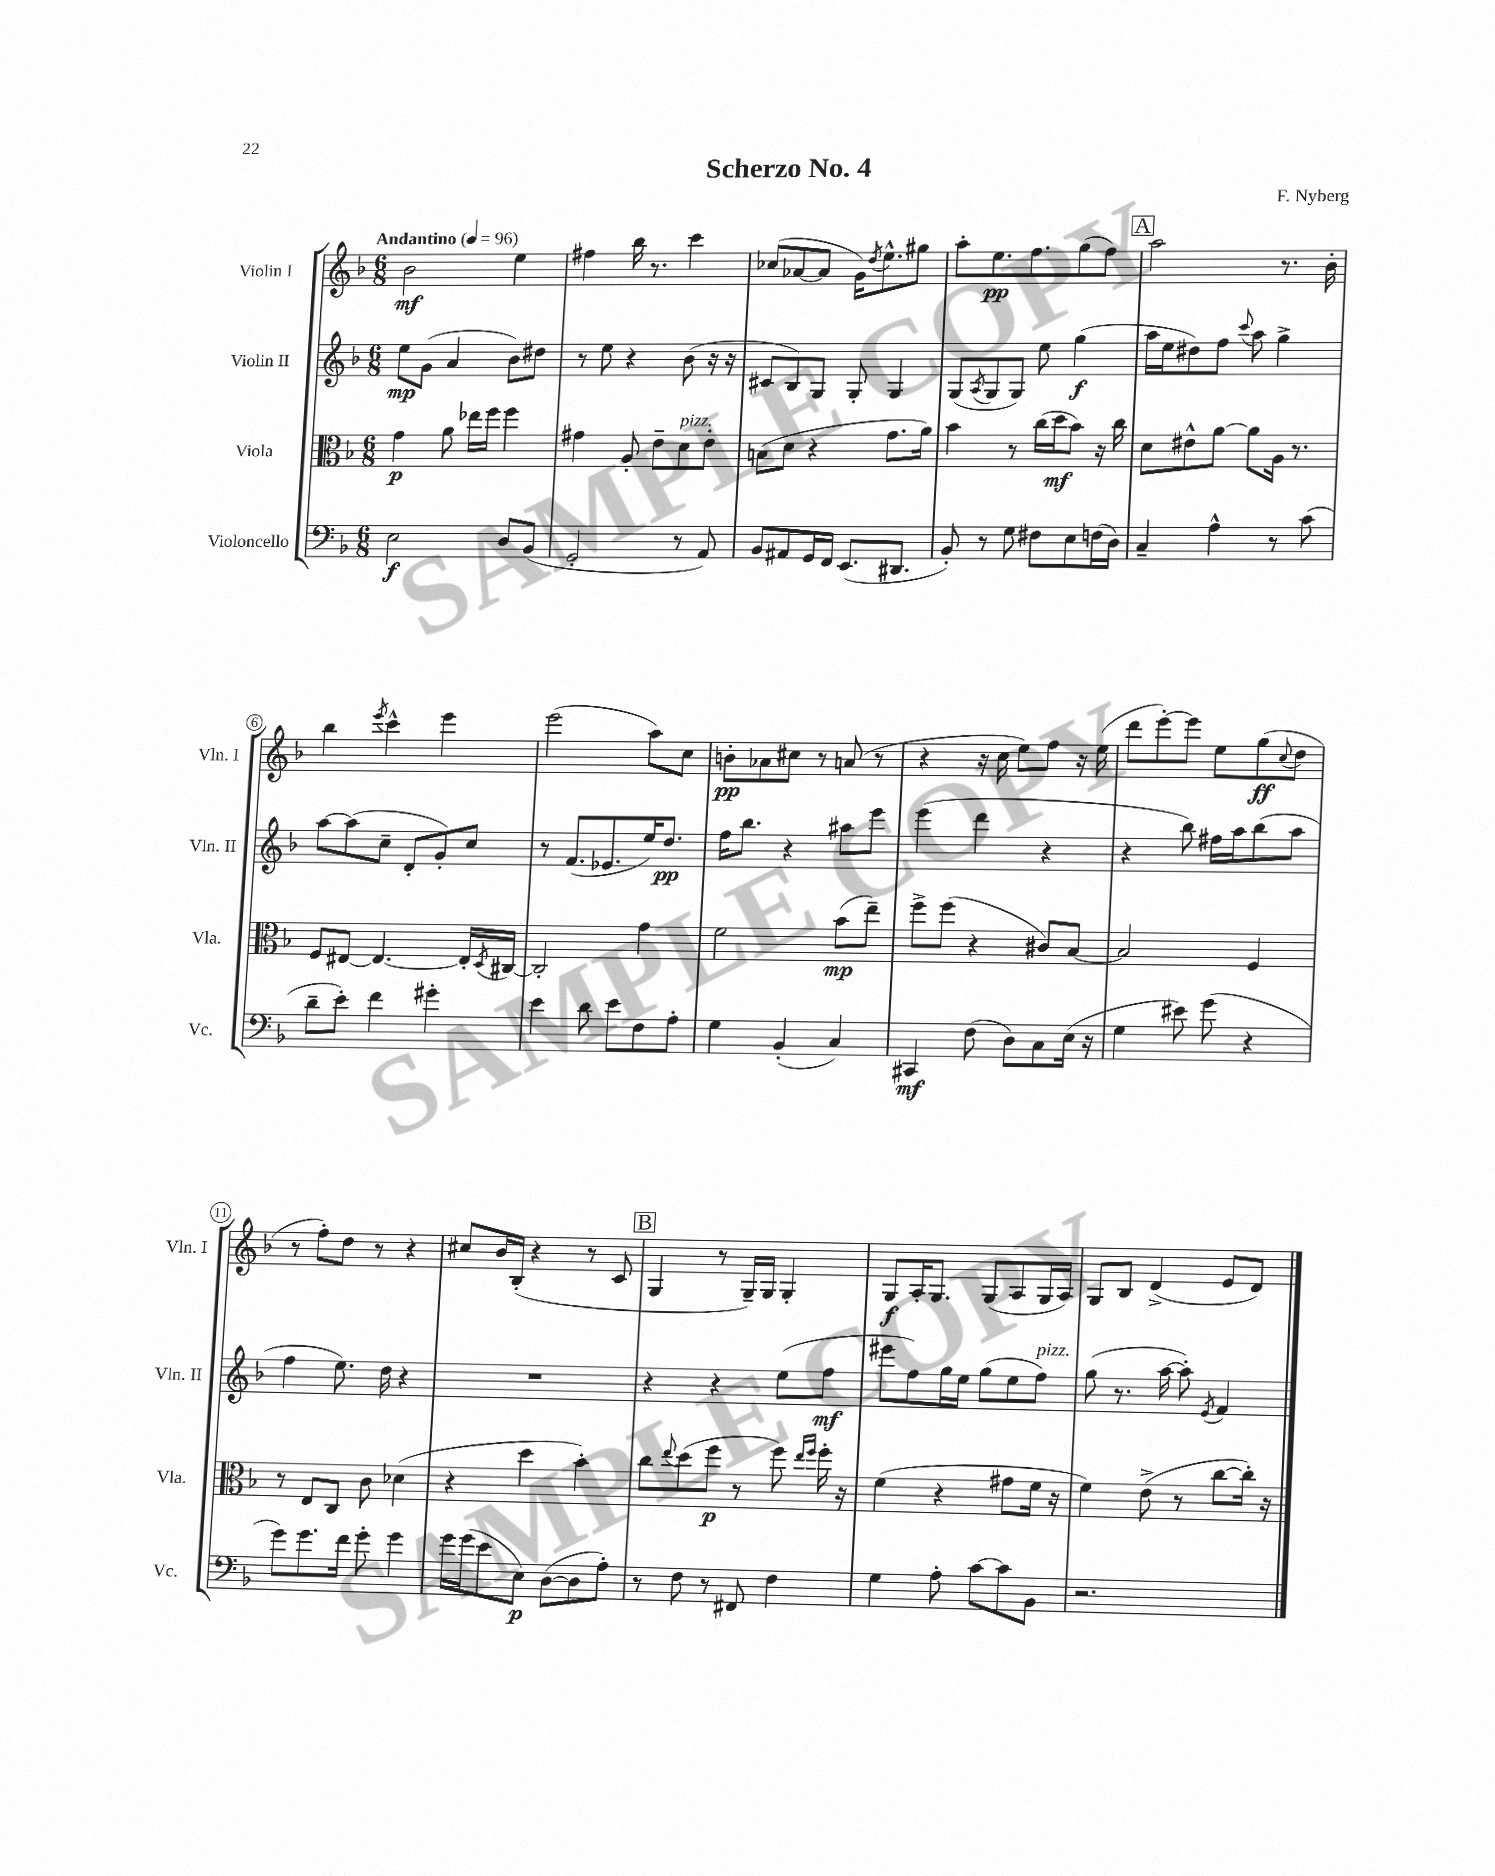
\header { title = "Scherzo No. 4" composer = "F. Nyberg" }
<<
\new StaffGroup <<
\new Staff = "s0" \with { instrumentName = "Violin I" shortInstrumentName = "Vln. I" } {
    \clef treble \key f \major \numericTimeSignature \time 6/8 \tempo "Andantino" 4 = 96
    bes'2\mf e''4 |
    fis''4 bes''16 r8. c'''4 |
    ces''8( aes'8~ aes'8 g'16) \acciaccatura { d''8 } e''8.-^ gis''8 |
    a''8-. e''8.\pp f''8. g''8( f''8) |
    \mark \markup { \box "A" } a''2 r8. bes'16-. |
    bes''4 \acciaccatura { e'''8 } c'''4-^ e'''4 |
    e'''2( a''8) c''8 |
    b'8-.\pp aes'8 cis''8 r8 a'8( r8 |
    r4 r16 c''16 e''8) f''8 r16 e''16( |
    d'''8 e'''8~-.) e'''8 e''8 g''8\ff( \appoggiatura { c''8 } d''8 |
    r8 f''8-.) d''8 r8 r4 |
    cis''8 bes'16 bes16-.( r4 r8 c'8 |
    \mark \markup { \box "B" } g4 r8 g16--) g16 g4-. |
    g8\f a16-. g8. g8( a8 g16 a16) |
    g8 bes8 d'4->( e'8 d'8) \bar "|." |
}
\new Staff = "s1" \with { instrumentName = "Violin II" shortInstrumentName = "Vln. II" } {
    \clef treble \key f \major \numericTimeSignature \time 6/8
    e''8\mp g'8( a'4 bes'8) dis''8 |
    r8 e''8 r4 bes'8( r16 r16 |
    cis'8 bes8) g8 g8-. g4 |
    g8( \acciaccatura { a8 } g8 g8) e''8 g''4\f( |
    \mark \markup { \box "A" } a''16 e''16 dis''8) f''8 \appoggiatura { c'''8 } a''8 g''4-> |
    a''8~ a''8( c''8-- d'8-. g'8-.) c''8 |
    r8 f'8.( ees'8. e''16) d''8.\pp |
    f''16 bes''8. r4 ais''8 e'''8 |
    e'''4( d'''4 r4 |
    r4 bes''8) fis''16 a''16 bes''8( a''8 |
    f''4 e''8.) d''16 r4 |
    R2. |
    \mark \markup { \box "B" } r4 r4 e''8( f''8\mf |
    eis'''8 f''8) g''16 e''16 g''8( e''8 f''8^\markup { \italic "pizz." }) |
    g''8( r8. a''16~ a''8-.) \acciaccatura { e'8 } f'4 \bar "|." |
}
\new Staff = "s2" \with { instrumentName = "Viola" shortInstrumentName = "Vla." } {
    \clef alto \key f \major \numericTimeSignature \time 6/8
    g'4\p a'8 ees''16 f''16 f''4 |
    gis'4 a8-. e'8-- d'8^\markup { \italic "pizz." } e'8-. |
    b8( d'8 r4 g'8. a'16) |
    bes'4 r8 c''16( d''16\mf bes'8) r16 c''16 |
    \mark \markup { \box "A" } d'8 eis'8-^ a'8~ a'8 a16 r8. |
    f8 eis8~ eis4.~ eis16-. \acciaccatura { d8 } cis16~ |
    cis2-. g'4 |
    f'2 bes'8\mp( e''8--) |
    f''8-> f''8( r4 cis'8) bes8~ |
    bes2 f4 |
    r8 e8 c8 c'8 des'4( |
    r4 d''4 bes'4-.) |
    \mark \markup { \box "B" } c''8 \appoggiatura { e''8 } d''8( f''8\p r8 f''8) \grace { e''16 f''16 } f''16-. r16 |
    f'4( r4 gis'8 f'16 r16 |
    f'4) e'8->( r8 c''8~ c''16-.) r16 \bar "|." |
}
\new Staff = "s3" \with { instrumentName = "Violoncello" shortInstrumentName = "Vc." } {
    \clef bass \key f \major \numericTimeSignature \time 6/8
    e2\f d8 bes,8( |
    g,2-. r8 a,8) |
    bes,8 ais,8 g,16 f,16 e,8.( dis,8. |
    bes,8-.) r8 g8 fis8 e8 f16( d16) |
    \mark \markup { \box "A" } c4-- a4-^ r8 c'8( |
    d'8-- e'8-.) f'4 gis'4-. |
    e'4 d'8 e'8 f8 a8-. |
    g4 bes,4-.( c4) |
    cis,4\mf f8( d8) c8 e16( r16 |
    g4 eis'8) g'8( r4 |
    g'8) g'8. f'16 g'8-. g'4 |
    g'16 g'16( e'8 e8\p) d8~( d8 a8-.) |
    \mark \markup { \box "B" } r8 f8 r8 fis,8 f4 |
    g4 a8-. c'8~ c'8 bes,8 |
    r2. \bar "|." |
}
>>
>>
\layout { \context { \Score \override BarNumber.stencil = #(make-stencil-circler 0.1 0.3 ly:text-interface::print) } }
